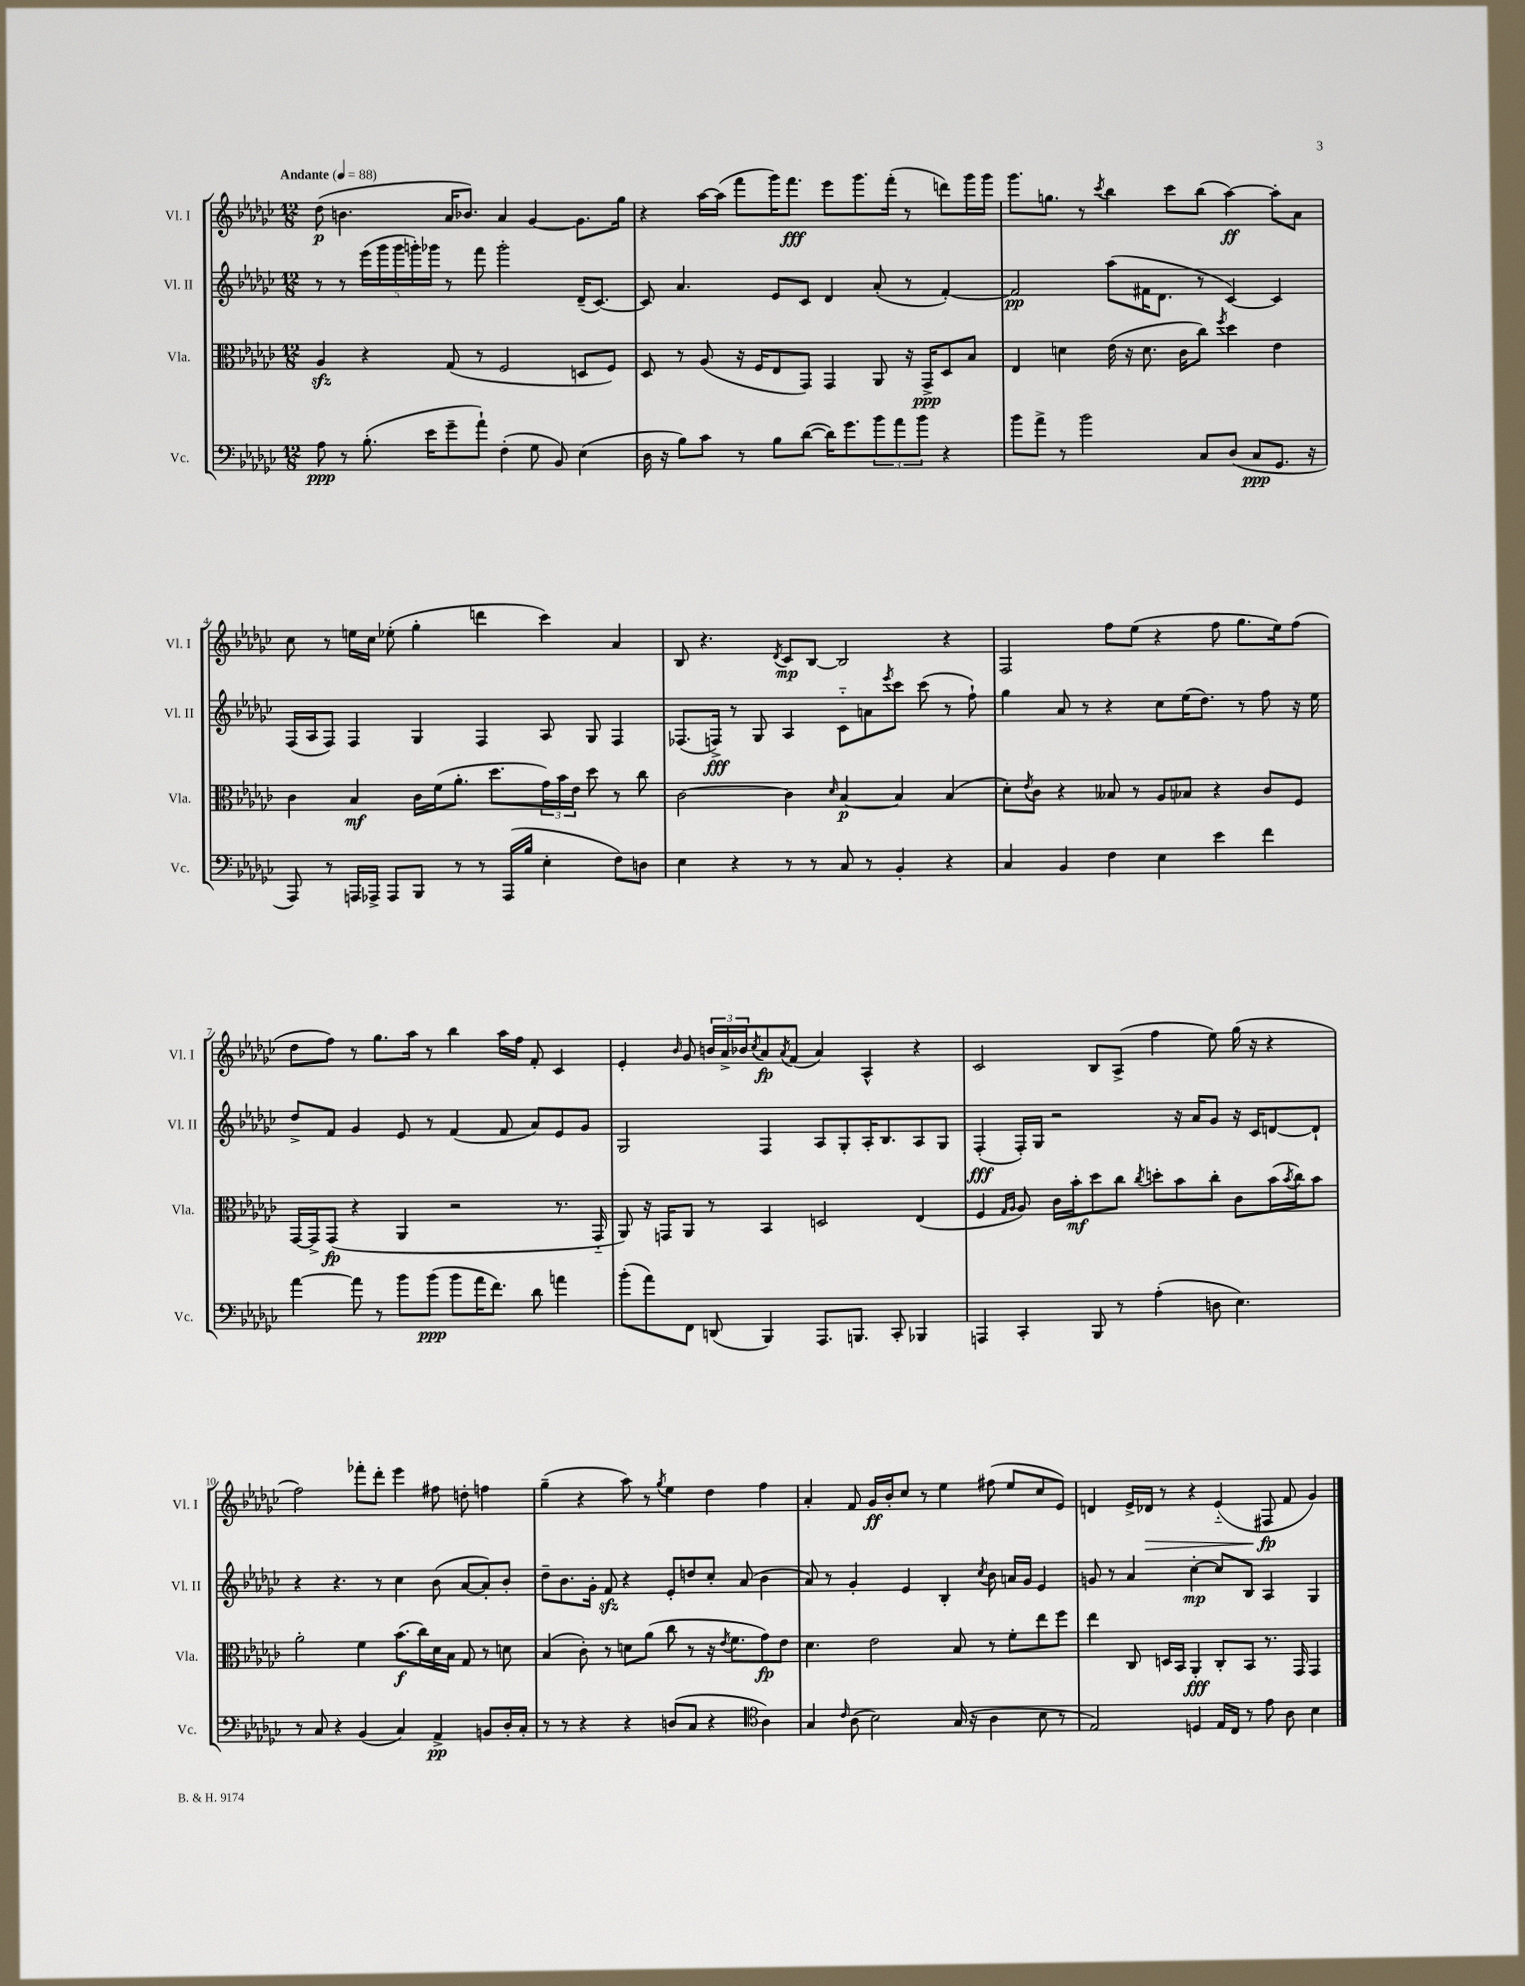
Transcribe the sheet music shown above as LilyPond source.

<<
\new StaffGroup <<
\new Staff = "s0" \with { instrumentName = "Vl. I" shortInstrumentName = "Vl. I" } {
    \clef treble \key ges \major \numericTimeSignature \time 12/8 \tempo "Andante" 4 = 88
    des''8\p( b'4. aes'16 bes'8.) aes'4 ges'4~ ges'8. ges''16 |
    r4 aes''16~ aes''16( f'''8 ges'''16) f'''8.\fff ees'''8 ges'''8. f'''16-.( r8 d'''8) ges'''16 ges'''16 |
    ges'''8. g''8. r8 \acciaccatura { ces'''8 } bes''4 ces'''8 bes''8( aes''4~\ff) aes''8-. aes'8 |
    ces''8 r8 e''16 ces''16 ees''8-.( ges''4-. d'''4 ces'''4) aes'4 |
    bes8 r4. \acciaccatura { des'8 } ces'8\mp bes8~ bes2 r4 |
    f2 f''8 ees''8( r4 f''8 ges''8. ees''16) f''8( |
    des''8 f''8) r8 ges''8. aes''16 r8 bes''4 aes''16 f''16 f'8-. ces'4 |
    ees'4-. \grace { bes'16 } ges'8 \tuplet 3/2 { b'16 aes'16-> bes'16 } \acciaccatura { ces''8 } aes'8\fp \acciaccatura { aes'8 } f'8( aes'4) aes4-^ r4 |
    ces'2 bes8 aes8->( f''4 ees''8) ges''16( r16 r4 |
    f''2) fes'''8-. des'''8-. ees'''4 fis''8 d''8-. f''4 |
    ges''4--( r4 aes''8) r8 \acciaccatura { ges''8 } ees''4 des''4 f''4 |
    aes'4-. f'8 ges'16\ff bes'16-. ces''8 r8 ees''4 fis''8( ees''8 ces''8 ees'8) |
    d'4 ees'16-> des'16\> r8 r4 ees'4-_( fis8\fp\! f'8 ges'4) \bar "|." |
}
\new Staff = "s1" \with { instrumentName = "Vl. II" shortInstrumentName = "Vl. II" } {
    \clef treble \key ges \major \numericTimeSignature \time 12/8
    r8 r8 \tuplet 5/4 { ees'''16( ges'''16 ges'''16 g'''16-.) ges'''16 } r8 f'''8 ges'''2-. des'16--( ces'8.~) |
    ces'8 aes'4. ees'8 ces'8 des'4 aes'8-.( r8 f'4~-.) |
    f'2\pp aes''8( fis'16 des'8. r8 ces'4~) ces'4 |
    f16( aes16 f8) f4 ges4 f4 aes8 ges8 f4 |
    fes8.( f16->\fff) r8 ges8 aes4 ces'8-_ a'8 \acciaccatura { ees'''8 } ces'''8 ces'''8( r8 f''8-!) |
    ges''4 aes'8 r8 r4 ces''8 ees''16( des''8.) r8 f''8 r16 ees''16 |
    des''8-> f'8 ges'4 ees'8 r8 f'4( f'8 aes'8) ees'8 ges'8 |
    ges2 f4 aes8 ges8-. aes16-. bes8. aes8 ges8 |
    f4-.\fff( f16-.) ges16 r2 r16 aes'16 ges'8 r16 ces'16 d'8~ d'8-! |
    r4 r4. r8 ces''4 bes'8( aes'8~ aes'8-.) bes'8-. |
    des''8-- bes'8. ges'16-. f'8\sfz r4 ees'8-. d''8 ces''8-. aes'8( bes'4 |
    aes'8) r8 ges'4-. ees'4 bes4-. \acciaccatura { ces''8 } bes'8 a'16 ges'16 ees'4 |
    g'8 r8 aes'4 ces''4~-.\mp ces''8 bes8 aes4 ges4 \bar "|." |
}
\new Staff = "s2" \with { instrumentName = "Vla." shortInstrumentName = "Vla." } {
    \clef alto \key ges \major \numericTimeSignature \time 12/8
    aes4\sfz r4 ges8( r8 f2 d8 f8) |
    des8 r8 aes8( r16 f16 ees8 ges,8) ges,4 aes,8 r16 ges,16->\ppp des8 bes8 |
    ees4 d'4 ees'16( r16 d'8. ces'16 ces''8) \acciaccatura { f''8 } des''4 ees'4 |
    ces'4 bes4\mf ces'16 f'16( aes'8.-. des''8. \tuplet 3/2 { ges'16) bes'16 ees'16 } des''8 r8 ces''8 |
    ces'2~ ces'4 \grace { des'16 } bes4~\p bes4 bes4( |
    des'8-.) \acciaccatura { ees'8 } ces'8 r4 beses8 r8 aes8 bes8 r4 ces'8 f8 |
    ges,16~ ges,16-> ges,8\fp( r4 aes,4 r2 r8. ges,16-_ |
    aes,8) r16 g,16 aes,8 r8 bes,4 d2 ees4( |
    f4 \grace { ges16 aes16 } aes8) ces'16 bes'16-.\mf des''8 ces''8 \acciaccatura { ces''8 } d''8-. bes'8 ces''8-. ces'8 bes'16( \acciaccatura { bes'8 } ces''16) bes'8 |
    aes'2-. f'4 bes'8.\f( ces''16) des'16 bes16 ges8 r8 d'8 |
    bes4( ces'8-.) r8 d'8 aes'8( ces''8 r8 r16 \acciaccatura { ees'8 } f'8. ges'8\fp) ees'8 |
    des'4. ees'2 bes8 r8 f'8-. ees''8 f''8 |
    ees''4 ces8 d16 bes,16 aes,4-.\fff ces8-. bes,8 r8. ges,16 ges,4 \bar "|." |
}
\new Staff = "s3" \with { instrumentName = "Vc." shortInstrumentName = "Vc." } {
    \clef bass \key ges \major \numericTimeSignature \time 12/8
    aes8\ppp r8 bes8.-.( ees'16 ges'8-- aes'8-!) f4-.( ges8 bes,8) ees4( |
    des16 r16 bes8) ces'8 r8 bes8 des'8~( des'16) ges'8. \tuplet 3/2 { bes'8 aes'8 bes'8 } r4 |
    bes'8 aes'8-> r8 bes'2 ces8 des8( ces8\ppp ges,8. r16 |
    aes,,8) r8 a,,16 aes,,16-> aes,,8 bes,,8 r8 r8 aes,,16( bes16 ees4-. f8) d8 |
    ees4 r4 r8 r8 ces8 r8 bes,4-. r4 |
    ces4 bes,4 f4 ees4 ees'4 f'4 |
    aes'4~ aes'8 r8 bes'8 bes'8\ppp( bes'8 aes'16 f'8.) des'8 a'4 |
    bes'8-.( aes'8) f,8 d,8( bes,,4) aes,,8. b,,8. ces,8-. bes,,4 |
    a,,4 ces,4-. bes,,8 r8 aes4-.( d8 ees4.) |
    r8 ces8 r4 bes,4( ces4) aes,4->\pp b,8 des16-. ces16-. |
    r8 r8 r4 r4 d8( ces8 r4 \clef tenor aes4) |
    ges4 \grace { ces'16 } aes8( bes2) ges16( r16 aes4 bes8 r8 |
    ees2) d4 ees16 ces16 r8 ees'8 aes8 bes4 \bar "|." |
}
>>
>>
